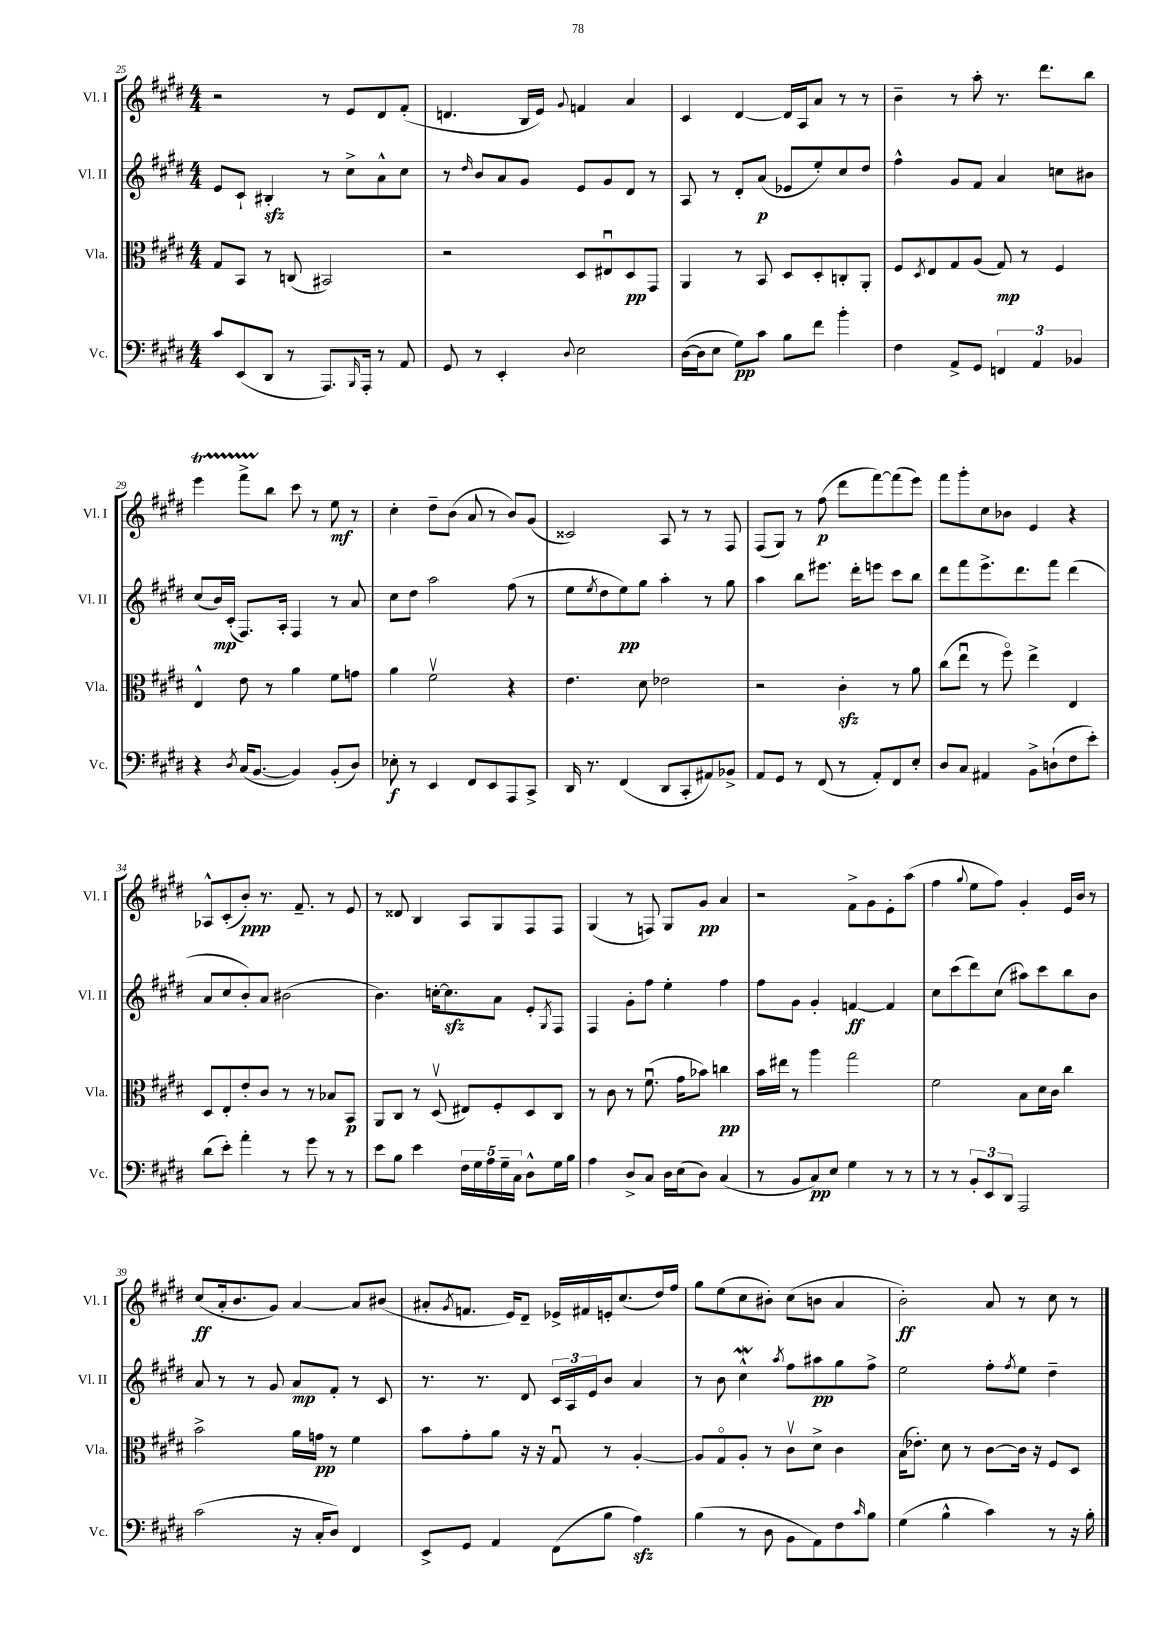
<<
\new StaffGroup <<
\new Staff = "s0" \with { instrumentName = "Vl. I" shortInstrumentName = "Vl. I" } {
    \clef treble \key e \major \numericTimeSignature \time 4/4
    r2 r8 e'8 dis'8 fis'8-.( |
    d'4. b16 e'16) \appoggiatura { gis'8 } f'4 a'4 |
    cis'4 dis'4~ dis'16 a16 a'8 r8 r8 |
    b'4-- r8 a''8-. r8. dis'''8. b''8 |
    e'''4\startTrillSpan fis'''8-> b''8\stopTrillSpan cis'''8 r8 e''8\mf r8 |
    cis''4-. dis''8-- b'8( a'8 r8 b'8) gis'8( |
    cisis'2) a8 r8 r8 fis8 |
    fis8( gis8) r8 fis''8\p( dis'''8 fis'''8~) fis'''8( e'''8) |
    fis'''8 gis'''8-. cis''8 bes'8 e'4 r4 |
    aes8-^ cis'8-.( b'8-.\ppp) r8. fis'8.-- r8 e'8 |
    r8 disis'8 b4 a8 gis8 fis8 fis8 |
    gis4( r8 f8) gis8 gis'8\pp a'4 |
    r2 fis'8-> gis'8 e'8-. a''8( |
    fis''4 \appoggiatura { gis''8 } e''8 fis''8) gis'4-. e'16 b'16 r8 |
    cis''8\ff( a'16-. b'8. gis'8) a'4~ a'8 bis'8( |
    ais'8-. \acciaccatura { gis'8 } f'8. e'16) dis'8-- ees'16-> fis'16 e'16-. cis''8.( dis''16) fis''16 |
    gis''8 e''8( cis''8 bis'8-.) cis''8( b'8 a'4 |
    b'2-.\ff) a'8 r8 cis''8 r8 \bar "|." |
}
\new Staff = "s1" \with { instrumentName = "Vl. II" shortInstrumentName = "Vl. II" } {
    \clef treble \key e \major \numericTimeSignature \time 4/4
    e'8 cis'8-! bis4-.\sfz r8 cis''8-> a'8-^ cis''8 |
    r8 \grace { dis''16 } b'8 a'8 gis'8 e'8 gis'8 dis'8 r8 |
    a8 r8 dis'8-. a'8\p( ees'8 e''8-.) cis''8 dis''8 |
    fis''4-^ gis'8 fis'8 a'4 c''8 bis'8 |
    cis''8( b'16\mp) cis'16-.( fis8.) a16-. fis4 r8 a'8 |
    cis''8 dis''8 a''2 fis''8( r8 |
    e''8 \acciaccatura { e''8 } dis''8 e''8\pp) gis''8 a''4-. r8 gis''8 |
    a''4 b''8 eis'''8. dis'''16-. e'''8 cis'''8 b''8 |
    dis'''8 fis'''8 e'''8.-> dis'''8. fis'''8 dis'''4( |
    a'8 cis''8 b'8-.) a'8 bis'2( |
    b'4.) c''16~-. c''8.\sfz a'8 e'8-. \acciaccatura { gis8 } fis8 |
    fis4 gis'8-. fis''8 e''4-. fis''4 |
    fis''8 gis'8 gis'4-. f'4~\ff f'4 |
    cis''8 cis'''8( dis'''8) cis''8( ais''8) cis'''8 b''8 b'8 |
    a'8 r8 r8 gis'8 a'8\mp fis'8-. r8 cis'8 |
    r8. r8. dis'8 \tuplet 3/2 { cis'16 a16 e'16 } b'8 a'4 |
    r8 b'8 cis''4-^\mordent \acciaccatura { a''8 } fis''8 ais''8\pp gis''8 fis''8-> |
    e''2 fis''8-. \acciaccatura { fis''8 } e''8 dis''4-- \bar "|." |
}
\new Staff = "s2" \with { instrumentName = "Vla." shortInstrumentName = "Vla." } {
    \clef alto \key e \major \numericTimeSignature \time 4/4
    gis8 b,8 r8 c8( bis,2) |
    r2 dis8 eis8\downbow dis8\pp gis,8 |
    a,4 r8 b,8 dis8 dis8-. c8-. a,8-. |
    fis8 \acciaccatura { dis8 } e8 gis8 a8( gis8\mp) r8 fis4 |
    e4-^ e'8 r8 a'4 fis'8 g'8 |
    a'4 fis'2\upbow r4 |
    e'4. dis'8 ees'2 |
    r2 cis'4-.\sfz r8 a'8 |
    cis''8( e''8\downbow r8 fis''8\flageolet) e''4-> e4 |
    dis8 e8-. e'8-. cis'8 r8 r8 bes8 b,8\p |
    a,8 cis8 r8 dis8\upbow( eis8) fis8-. dis8 cis8 |
    r8 cis'8 r8 fis'8.\downbow( gis'16 bes'8) c''4\pp |
    b'16 eis''16 r8 a''4 gis''2 |
    fis'2 b8 dis'16 cis'16 cis''4 |
    b'2-> a'16 g'16\pp r8 fis'4 |
    b'8 gis'8-. a'8 r16 r16 gis8\downbow r8 a4~-. |
    a8 gis8\flageolet a8-. r8 cis'8\upbow dis'8-> cis'4 |
    b16( ees'8.-.) dis'8 r8 cis'8~ cis'16 r16 fis8 dis8 \bar "|." |
}
\new Staff = "s3" \with { instrumentName = "Vc." shortInstrumentName = "Vc." } {
    \clef bass \key e \major \numericTimeSignature \time 4/4
    cis'8 e,8( dis,8 r8 a,,8.) \grace { b,,16 } a,,16-. r8 a,8 |
    gis,8 r8 e,4-. \appoggiatura { dis8 } e2 |
    dis16~( dis16 e8 gis8\pp) cis'8 b8 fis'8 b'4-. |
    fis4 a,8-> gis,8 \tuplet 3/2 { f,4 a,4 bes,4 } |
    r4 \acciaccatura { dis8 } cis16( b,8.~ b,4) b,8-.( dis8) |
    ees8-.\f r8 e,4 fis,8 e,8 a,,8 cis,8-> |
    dis,16 r8. fis,4( dis,8 cis,8-. ais,8) bes,8-> |
    a,8 gis,8 r8 fis,8( r8 a,8-.) fis,8 e8-. |
    dis8 cis8 ais,4 b,8-> d8-!( fis8 e'8-.) |
    dis'8( e'8-.) a'4-. r8 gis'8 r8 r8 |
    e'8 b8 e'4 \tuplet 5/4 { fis16 gis16 a16 gis16-- cis16 } dis8-^ gis16 b16 |
    a4 dis8-> cis8 dis16 e16( dis8) cis4( |
    r8 b,8 cis8\pp) e8 gis4 r8 r8 |
    r8 r8 \tuplet 3/2 { b,8-. e,8 dis,8 } a,,2 |
    cis'2( r16 cis16-. dis8) fis,4 |
    e,8-> gis,8 a,4 fis,8( b8 a4\sfz) |
    b4( r8 dis8 b,8 a,8) fis8 \grace { cis'16 } b8 |
    gis4( b4-^ cis'4) r8 r16 b16-. \bar "|." |
}
>>
>>
\layout { \context { \Score currentBarNumber = #25 } }
